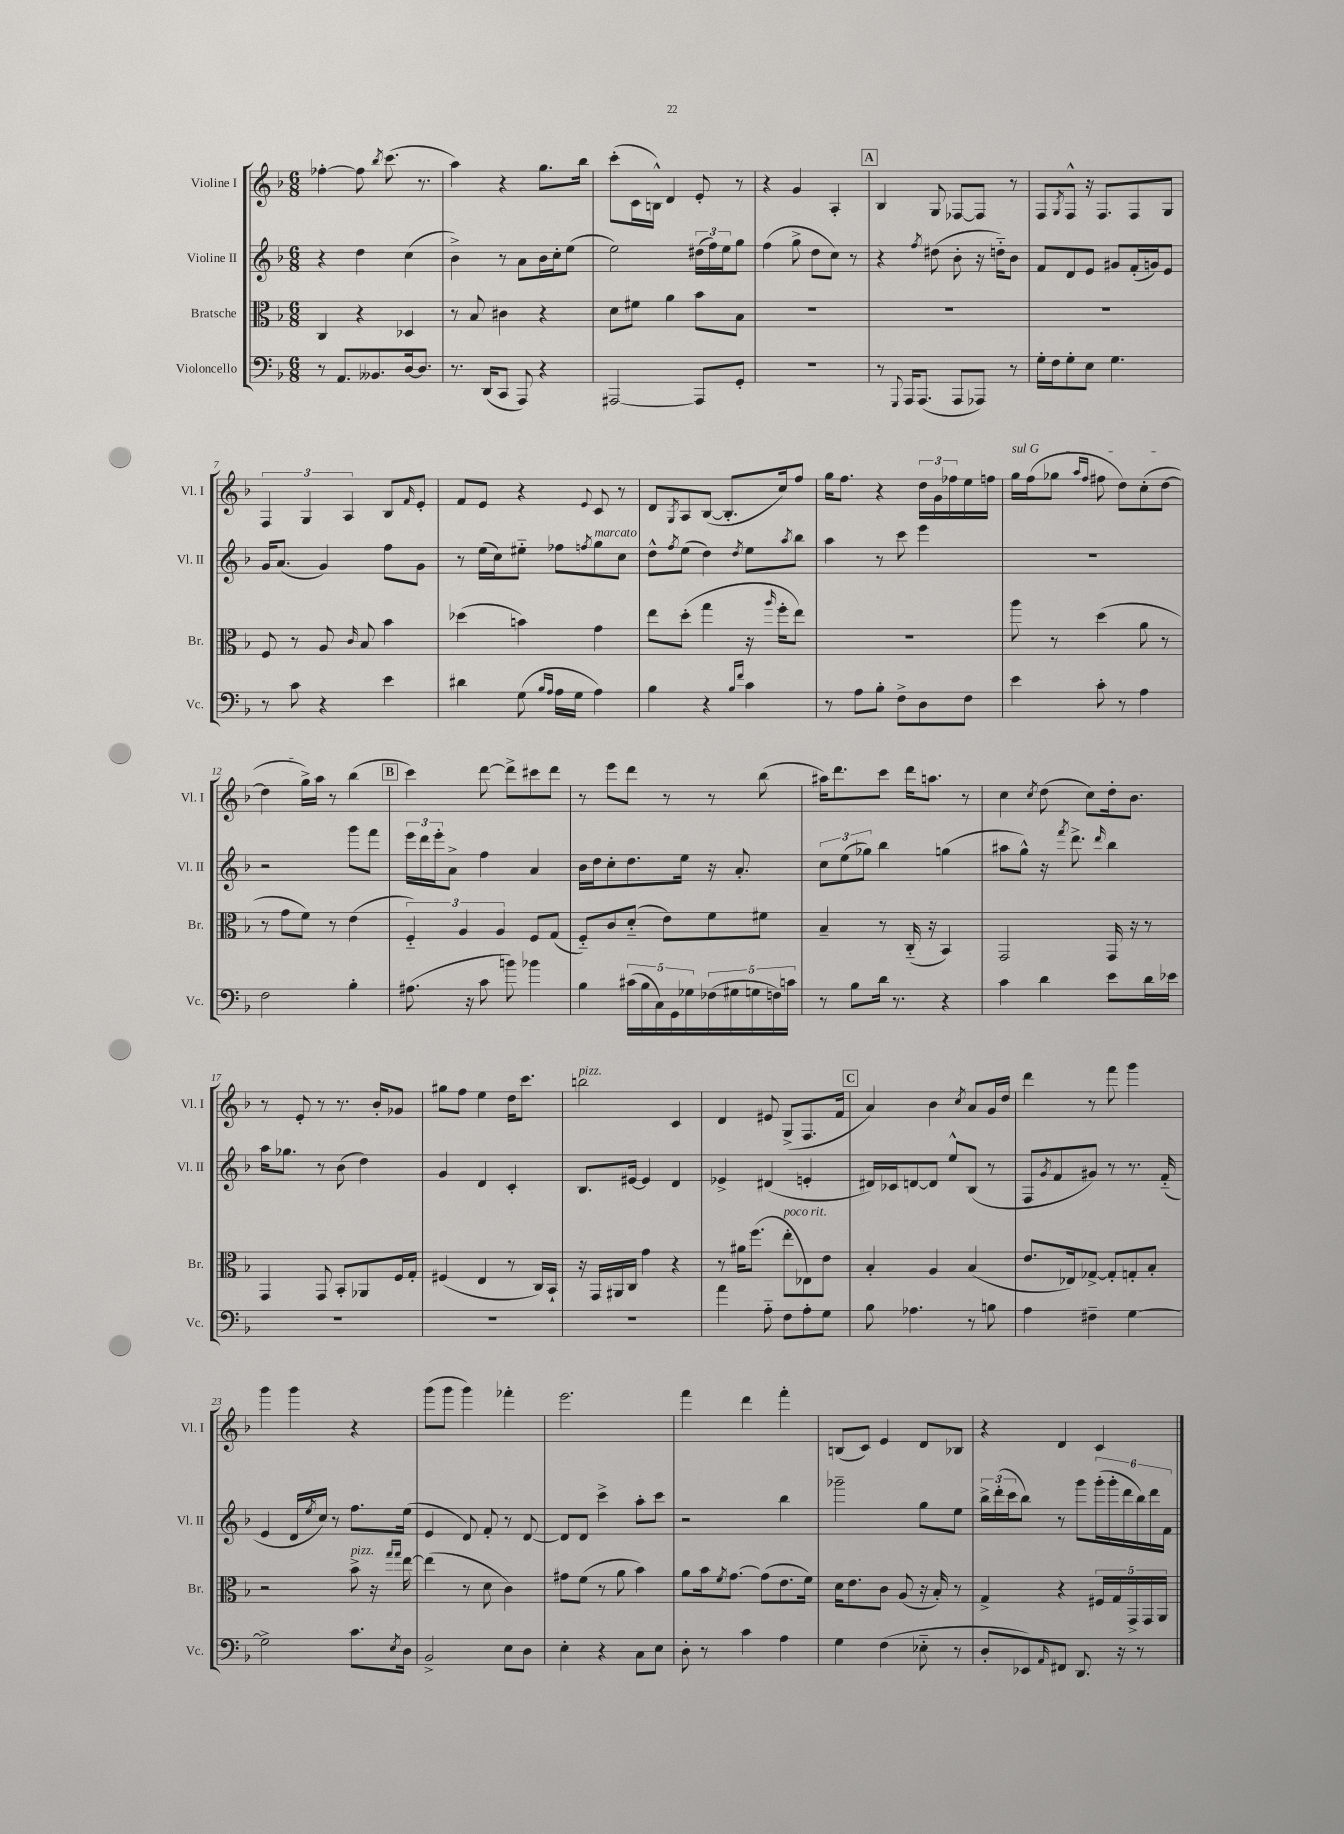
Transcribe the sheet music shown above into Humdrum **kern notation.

**kern	**kern	**kern	**kern
*staff4	*staff3	*staff2	*staff1
*clefF4	*clefC3	*clefG2	*clefG2
*k[b-]	*k[b-]	*k[b-]	*k[b-]
*M6/8	*M6/8	*M6/8	*M6/8
8r	4C	4r	[4ff-'
8.AA	.	.	.
.	4r	4dd	8ff-]
8.BB--	.	.	.
.	.	.	8qbb-
.	.	.	(8.ccc
[16D	4D-	(4cc	.
8.D]	.	.	8.r
=	=	=	=
8.r	8r	4b-^)	4aa)
.	8B-	.	.
(16DD	.	.	.
8CC	4c#	8r	4r
8AAA)	.	8a	.
4r	4r	16b-	8.gg
.	.	16cc'	.
.	.	(8ee	.
.	.	.	16bb-
=	=	=	=
[2AAA#	8d	2ee)	(8ccc'
.	8f#	.	16c
.	.	.	16B^^)
.	4a	.	4d
8AAA#]	8b-	(24dd#	8e'
.	.	24ff)	.
.	.	24ee	.
8GG'	8B-	8gg	8r
=	=	=	=
2.r	2.r	(4ff	4r
.	.	8gg^	4g
.	.	8dd	.
.	.	8cc)	4A'
.	.	8r	.
=	=	=	=
8r	2.r	4r	4B-
8qqGGG	.	.	.
16AAA	.	.	.
(8.AAA	.	.	.
.	.	8qff	.
.	.	(8dd#	8G
8AAA	.	8b-'	[8F-
8AAA-)	.	16r	8F-]
.	.	16dd'~)	.
8r	.	8b-	8r
=	=	=	=
16G'	2.r	8f	8F
16F	.	.	.
.	.	.	8qG
8G'	.	8d	8F^^
8E	.	8e	16r
.	.	.	8.F
4.G	.	8g#	.
.	.	(16f'	8F
.	.	16g)	.
.	.	8e	8G
=	=	=	=
8r	8F	16g	6F
.	.	(8.a	.
8c	8r	.	.
.	.	.	6G
4r	8A	4g)	.
.	.	.	6A
.	16qqc	.	.
.	8B-	.	.
4e	4b-	8ff	8B-
.	.	.	16qqf
.	.	8g	8e'
=	=	=	=
4d#	(4dd-	8r	8f
.	.	(16ee	8e
.	.	16cc)	.
(8G	4b)	8ee#'~	4r
16qqB-	.	.	.
16qqA	.	.	.
16A	.	8ff-	.
16G	.	.	.
.	.	8qff	8qqe
4A)	4g	8gg	8c
.	.	8cc	8r
=	=	=	=
4B-	8ee	8dd^^	8d
.	.	8qff	8qG
.	(8dd'	(8ee	8A
4r	4gg	4dd)	([8B-
.	.	.	8.B-']
16qqB-	.	.	.
16qqf	.	8qdd	.
4c	16r	8ee	.
.	16qqaa	.	.
.	16ff'	.	16cc)
.	.	8qaa	.
.	8ee)	8bb-	8ff
=	=	=	=
8r	2.r	4aa	16gg
.	.	.	8.ff
8A	.	.	.
8B-'	.	8r	4r
8F^	.	8ccc	.
8D	.	4eee	24dd
.	.	.	24g
.	.	.	24ff-
8F	.	.	16ee
.	.	.	16ff
=	=	=	=
4e	8aa	2.r	16gg
.	.	.	(16ff
.	8r	.	8gg-
.	.	.	16qqaa
.	.	.	16qqff
8c'	(4dd	.	8ff#
8r	.	.	8dd)
4A	8a	.	(8cc'
.	8r	.	[8dd
=	=	=	=
2F	8r	2r	4dd]
.	8g	.	.
.	8f)	.	16gg^)
.	.	.	16aa
.	8r	.	8r
4B-'	(4e	8ggg	(4bb-
.	.	8fff	.
=	=	=	=
(8.A#	6F'~)	24eee	4ccc)
.	.	24ddd	.
.	.	24eee'	.
.	.	8a^	.
.	6A	.	.
16r	.	.	.
8c	.	4ff	[8ddd
.	6A	.	.
8b)	.	.	8ddd^]
4b-	8F	4a	8ccc#
.	(8G	.	8ddd
=	=	=	=
4B-	8F'~)	16b-	8r
.	.	16dd	.
.	8c	8cc'	8eee
(20c#	(8d'~	8.dd	8ddd
20B-	.	.	.
20C)	.	.	.
.	8e)	.	8r
20GG	.	.	.
.	.	16ee	.
20G-	.	.	.
(20F-	8f	16r	8r
20G#	.	.	.
.	.	8.a'	.
20G	.	.	.
.	8f#	.	(8bb-
20F)	.	.	.
20c	.	.	.
=	=	=	=
8r	4B-~	12cc	16aa#)
.	.	.	8.ddd
.	.	(12ee	.
8B-	.	.	.
.	.	12gg-)	.
16d	8r	4bb-	8ccc
8.r	.	.	.
.	(16C'~	.	16ddd
.	16r	.	8.aa
4r	4BB-)	(4gg	.
.	.	.	8r
=	=	=	=
4c	2GG	8aa#	4cc
.	.	8gg^^)	.
.	.	.	8qcc
4d	.	16r	(8dd
.	.	8qfff	.
.	.	8.ddd^	.
.	.	.	8cc)
.	.	16qqddd	.
8e	16GG	4bb-	16dd'
.	16r	.	8.b-
16d	8r	.	.
16e-	.	.	.
=	=	=	=
2.r	4GG	16aa	8r
.	.	8.gg-	.
.	.	.	8e'
.	8GG	8r	8r
.	8BB-'	(8b-	8.r
.	8AA-	4dd)	.
.	.	.	16b-'
.	16F	.	8g-
.	16G'	.	.
=	=	=	=
2.r	(4F#	4g	8gg#
.	.	.	8ff
.	4E	4d	4ee
.	8r	4c'	16dd
.	.	.	8.ccc
.	16C)	.	.
.	16BB-`	.	.
=	=	=	=
2.r	16r	8.B-	2bb
.	16GG	.	.
.	16AA#	.	.
.	16C	[16e#	.
.	4g	4e#]	.
.	4r	4d	4c
=	=	=	=
4a	8r	4e-^	4d
.	16a#	.	.
.	(8.ff	.	.
8A'~	.	(4d#	8e#
8F	8ee'	.	(8G^
8A'	8E-)	4e'	8.F
8G	8e	.	.
.	.	.	16f
=	=	=	=
8B-	4B-'	16d#)	4a)
.	.	16c-	.
4.A-	.	[8d	.
.	4A	8d]	4b-
.	.	8ee^^	.
.	.	.	8qcc
8r	(4B-	(8B-	8a
8B	.	8r	16g
.	.	.	16dd
=	=	=	=
4A	8.e	8F	4ddd
.	.	8qg	.
.	.	8f	.
.	16E-)	.	.
4F#~	[8G-^	8g#)	8r
.	8G-']	8r	8fff
[4G	8G'	8.r	4ggg
.	8B-'	.	.
.	.	(16f'~	.
=	=	=	=
2G^]	2r	4e	4ggg
.	.	16d	4ggg
.	.	8qee	.
.	.	16cc)	.
.	.	8r	.
8.c	8b-^	8.ff	4r
.	16r	.	.
.	16qqgg	.	.
8qE	16qqgg	.	.
16D	[16ee	(16ee	.
=	=	=	=
2BB-^	(4ee]	4e	(8ggg
.	.	.	8ggg
.	8r	8d)	4ggg)
.	8d	8f'	.
8E	4c)	8r	4fff-'
8D	.	[8d	.
=	=	=	=
4E'	8g#	8d]	2.eee
.	(8f	8d	.
4r	8r	4ccc^	.
.	8a	.	.
8C	4b-)	8aa'	.
8E	.	8ccc	.
=	=	=	=
8D'	8a	2r	4fff
8r	16b-	.	.
.	8qf	.	.
.	[8.g	.	.
4c	.	.	4ddd
.	(8g]	.	.
4A	8.e	4bb-	4fff'
.	16f)	.	.
=	=	=	=
4G	16d	2ggg-~	(8B
.	8.e	.	.
.	.	.	8c)
(4F	8c	.	4e
.	(8A	.	.
8E-'~	16r	8gg	8d
.	16B-')	.	.
8r	8r	8ee	8B-
=	=	=	=
8D'	4G^	24bb-^	4r
.	.	(24ddd'	.
.	.	24ccc	.
8EE-)	.	8bb-)	.
16qqAA	.	.	.
8FF#	4r	8r	4d
8.DD	.	8ggg	.
.	20F#	(24ggg'	4c
.	.	24ggg'	.
.	20G	.	.
16r	.	.	.
.	.	24ddd	.
.	20GG^	.	.
8r	.	24bb-)	.
.	20GG	.	.
.	.	24ddd	.
.	20AA	.	.
.	.	24f	.
==	==	==	==
*-	*-	*-	*-
